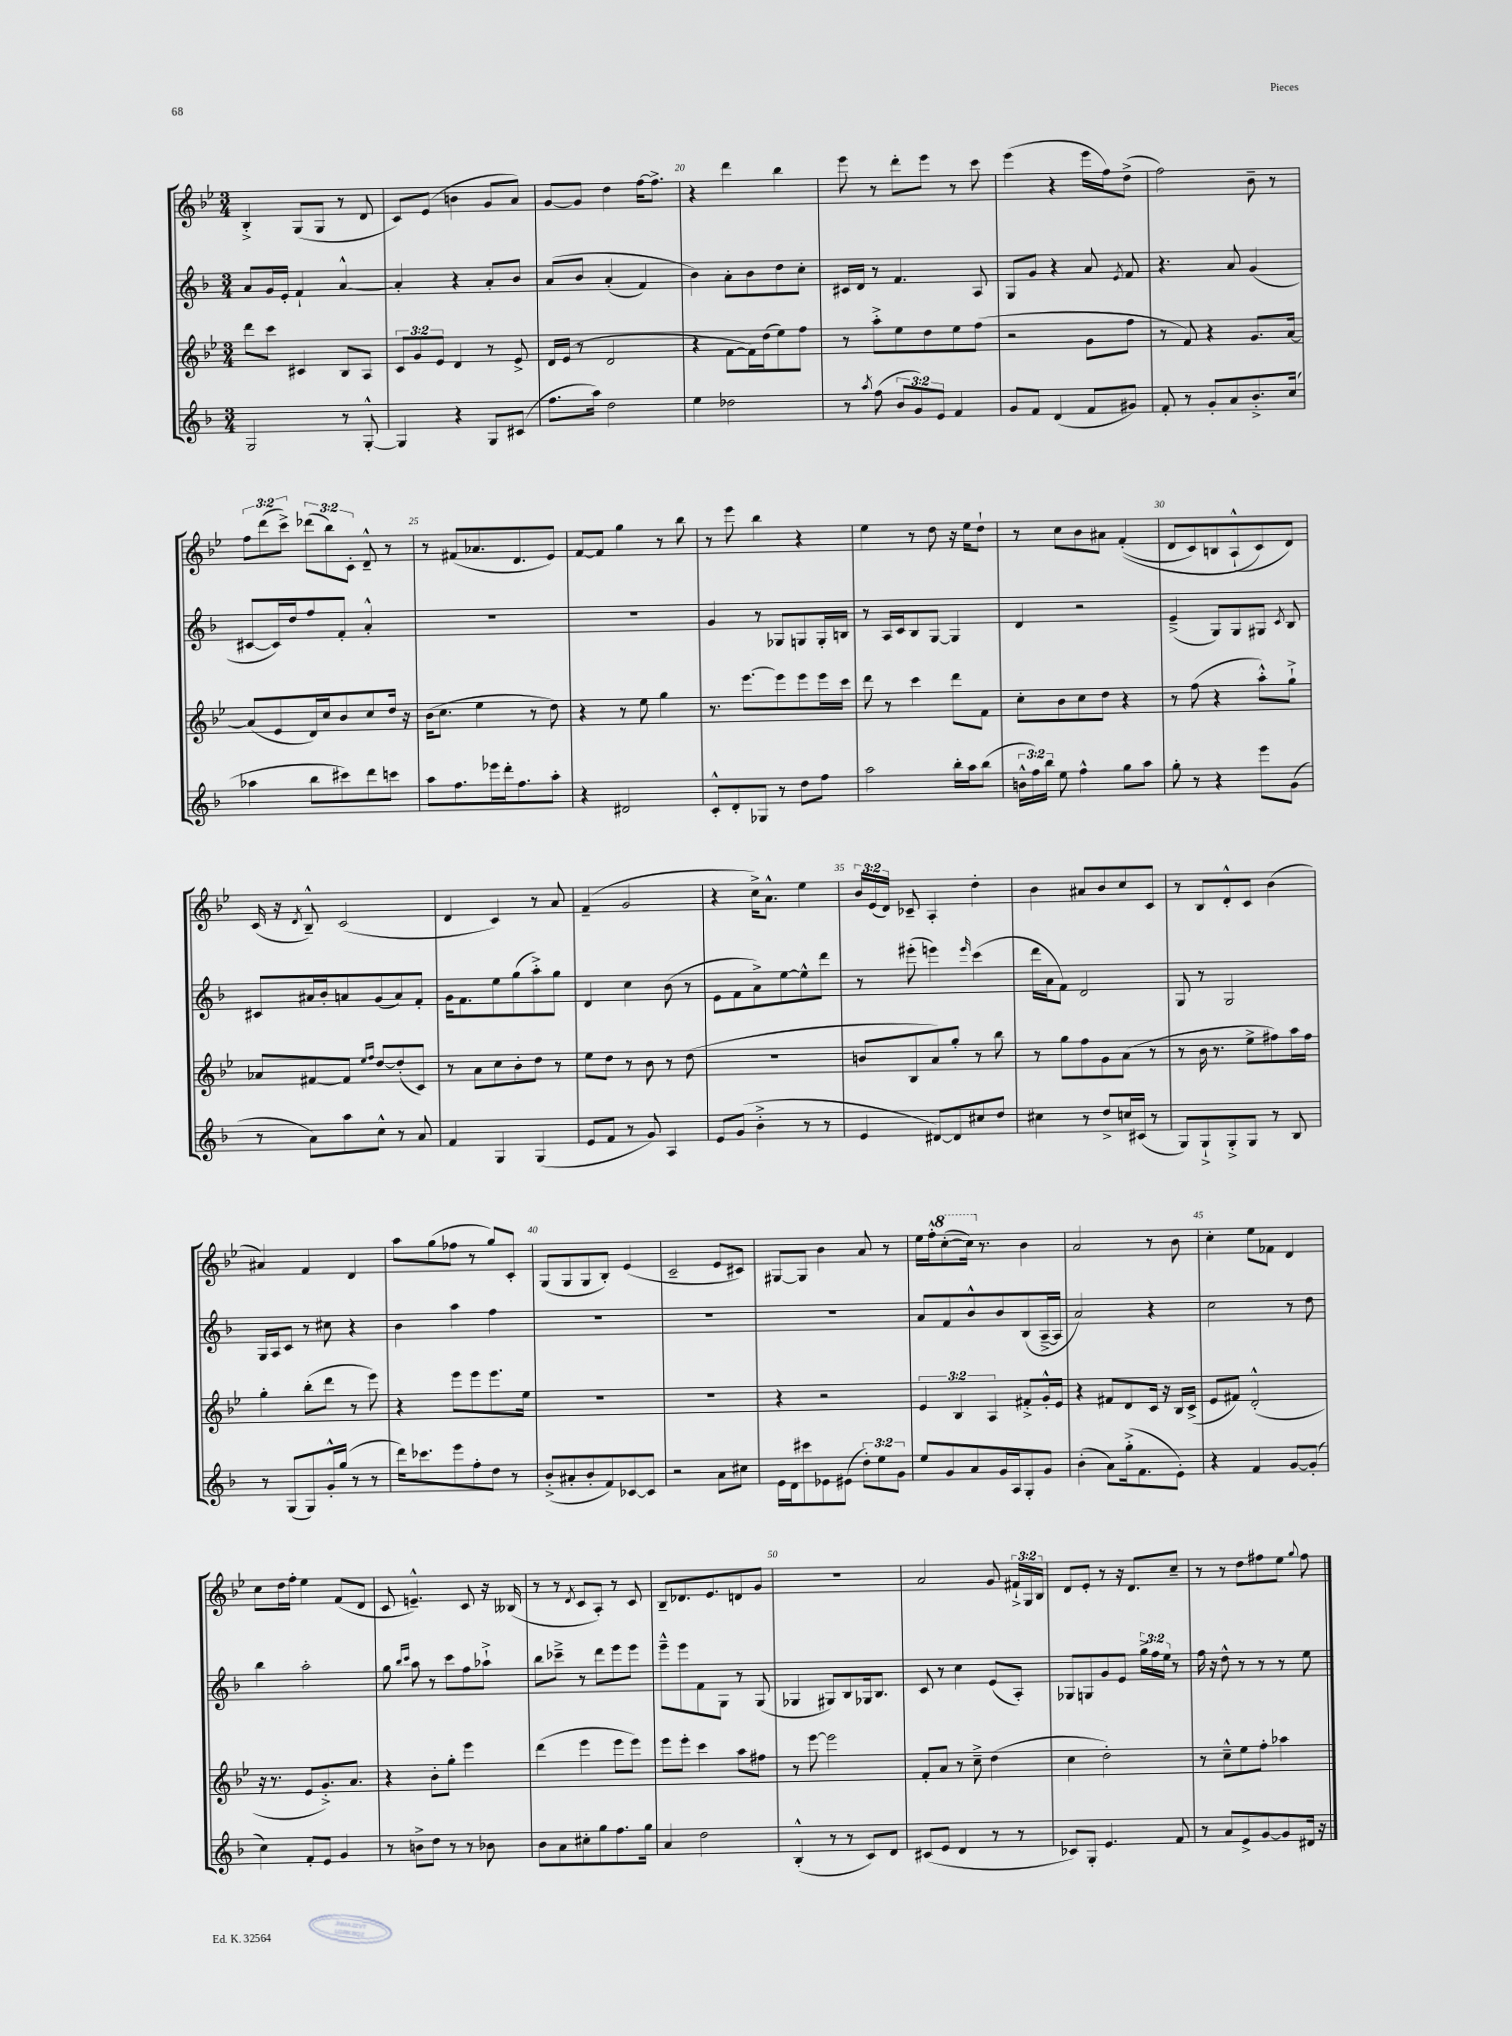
<<
\new StaffGroup <<
\new Staff = "s0" {
    \clef treble \key bes \major \numericTimeSignature \time 3/4 \override Staff.TupletNumber.text = #tuplet-number::calc-fraction-text
    \autoBeamOff bes4-.-> g8[( g8] r8 d'8 |
    c'8[) ees'8]( b'4 g'8[ a'8]) |
    g'8[~ g'8] d''4 f''16[~ f''8.]-> |
    r4 d'''4 bes''4 |
    ees'''8 r8 d'''8[-. ees'''8] r8 c'''8 |
    ees'''4( r4 ees'''16[ f''16) d''8]->( |
    f''2) bes'8-- r8 |
    \tuplet 3/2 { f''8[ d'''8( c'''8]->) } \tuplet 3/2 { des'''8[( bes''8) c'8]-. } d'8---^ r8 |
    r8 fis'8[( aes'8. d'8. ees'8]) |
    f'8[~ f'8] g''4 r8 bes''8 |
    r8 ees'''8 bes''4 r4 |
    ees''4 r8 d''8 r16 ees''16[ d''8]-! |
    r8 c''8[ bes'8 ais'8] f'4-.(\( |
    d'8[ c'8) b8 a8-!-^( c'8\) d'8]) |
    c'16( r16 \acciaccatura { d'8 } bes8---^) c'2( |
    d'4 c'4) r8 a'8 |
    f'4--( g'2 |
    r4 c''16[->) a'8.]-^ ees''4 |
    \tuplet 3/2 { bes'16[ ees'16( d'16]) } ces'8-- a4-. d''4-. |
    bes'4 ais'8[ bes'8 c''8 c'8] |
    r8 bes8[ d'8-.-^ c'8] bes'4( |
    ais'4) f'4 d'4 |
    a''8[ g''8( fes''8] r8 g''8[) c'8]-. |
    g8[( g8 g8 bes8]-.) ees'4( |
    c'2-- ees'8[ cis'8]) |
    gis8[~ gis8] bes'4 a'8 r8 |
    ees''16[ f''16-.-^ \ottava #1 c'''8~-.( c'''16]) \ottava #0 r8. bes'4 |
    a'2 r8 bes'8 |
    c''4-. ees''8[ fes'8] d'4 |
    c''8[ d''16 f''16]-. ees''4 f'8[( d'8] |
    c'8 e'4.---^) c'8 r16 beses16( |
    r8 r8 \acciaccatura { d'8 } c'8[ a8]-.) r8 c'8 |
    bes8[-- des'8. ees'8. d'8 g'8] |
    R2. |
    a'2 g'8 \tuplet 3/2 { fis'16[-!-> g16 bes16] } |
    d'8[ ees'8]-. r8 r16 d'8.[ c''8]-- |
    r8 r8 d''8[ fis''8 ees''8] \appoggiatura { g''8 } fis''8 \bar "|." |
}
\new Staff = "s1" {
    \clef treble \key f \major \numericTimeSignature \time 3/4 \override Staff.TupletNumber.text = #tuplet-number::calc-fraction-text
    \autoBeamOff a'8[ g'16 e'16]-. f'4-! a'4~-^ |
    a'4-. r4 a'8[-. bes'8] |
    a'8[\( bes'8] a'4-.( f'4) |
    bes'4\) a'8[-. bes'8 d''8 c''8]-. |
    cis'16[ d'16] r8 f'4. a8 |
    g8[ g'8] r4 a'8 \acciaccatura { e'8 } f'8 |
    r4. a'8 g'4( |
    cis'8[~ cis'16) d''16 f''8 f'8]-. a'4-.-^ |
    R2. |
    R2. |
    g'4 r8 ges8[ g8 g16-. b16] |
    r8 a16[ c'16 bes8 g8]~ g4 |
    d'4 r2 |
    e'4--->( g8[) g8 gis8] \acciaccatura { c'8 } bes8 |
    cis'8[ ais'16 bes'16-. a'8 g'8( a'8) f'8]-. |
    g'16[ f'8. e''8 g''8( a''8-.->) g''8] |
    d'4 c''4 bes'8( r8 |
    e'8[ f'8 a'8->) e''8~ e''8-^ d'''8] |
    r8 eis'''8-.( e'''4) \grace { e'''16 } c'''4( |
    d'''16[ a'16 f'8]) d'2 |
    g8 r8 g2 |
    g16[ a16 c'8] r8 cis''8 r4 |
    bes'4 a''4 f''4 |
    R2. |
    R2. |
    R2. |
    a'8[ f'8 bes'8-^ bes'8 bes8( a16~---> a16] |
    a'2) r4 |
    c''2 r8 d''8 |
    bes''4 a''2-. |
    g''8 \grace { bes''16[ c'''16] } a''8 r8 c'''8[ f''8 aes''8]-!-> |
    bes''8[ ces'''8]---> r8 d'''8[ e'''8 e'''8] |
    e'''8[---^ e'''8 f'8 g8] r8 g8( |
    ges4 gis8[) bes8 ges16 bes8.] |
    c'8 r8 c''4 e'8[( a8]-.) |
    ges8[ g8 g'8 e'8] \tuplet 3/2 { g''16[-> f''16 e''16] } r8 |
    f''16 r16 d''8-^ r8 r8 r8 e''8 \bar "|." |
}
\new Staff = "s2" {
    \clef treble \key bes \major \numericTimeSignature \time 3/4 \override Staff.TupletNumber.text = #tuplet-number::calc-fraction-text
    \autoBeamOff d'''8[ c'''8] cis'4 bes8[ a8] |
    \tuplet 3/2 { c'8[ g'8 ees'8] } d'4 r8 ees'8-> |
    d'16[ ees'16]( r8 d'2 |
    r4 f'8[~ f'16) d''16( ees''8) f''8] |
    r8 a''8[-.-> ees''8 d''8 ees''8 f''8]( |
    r2 g'8[ f''8] |
    r8 f'8) r4 g'8.[ a'16]~ |
    a'8[( ees'8 d'16) c''16 bes'8 c''8 d''16] r16 |
    bes'16[( c''8.] ees''4 r8 d''8) |
    r4 r8 ees''8 g''4 |
    r8. ees'''8.[~ ees'''8 ees'''8 ees'''16 c'''16] |
    d'''8 r8 c'''4 d'''8[ f'8] |
    c''8[-. bes'8 c''8 d''8] r4 |
    r8 f''8( r4 a''8[-.-^) g''8]-!-> |
    aes'8[ fis'8~ fis'8] \grace { ees''16[ f''16] } d''8[~ d''8-.( c'8]) |
    r8 a'8[ c''8 bes'8-. d''8] r8 |
    ees''8[ d''8] r8 bes'8 r8 d''8( |
    R2. |
    b'8[ bes8 a'8) g''8]-. r8 bes''8 |
    r8 g''8[ f''8 g'8 a'8]( r8 |
    r8 bes'16 r8. ees''8[-> fis''8) a''16 fis''16] |
    g''4-. bes''8[-.( d'''8] r8 ees'''8) |
    r4 ees'''8[ ees'''8 ees'''8. ees''16] |
    R2. |
    R2. |
    r4 r2 |
    \tuplet 3/2 { ees'4 bes4 a4 } fis'8[-.-> g'16-.-^ ees'16] |
    r4 fis'8[ d'8 c'16] r16 bes16[ c'16]->( |
    ees'8[ fis'8]) d'2-.-^( |
    r16 r8. ees'8[ g'8.-.->) a'8.] |
    r4 bes'8[-. g''8]-. ees'''4 |
    d'''4( ees'''4 ees'''8[ ees'''8]) |
    ees'''8[ ees'''8]-. c'''4 a''8[ fis''8] |
    r8 ees'''8~ ees'''2 |
    f'8[-. a'8] r8 c''8---> d''4( |
    c''4 d''2-.) |
    r8 c''8[---^ ees''8 f''8]-. aes''4 \bar "|." |
}
\new Staff = "s3" {
    \clef treble \key f \major \numericTimeSignature \time 3/4 \override Staff.TupletNumber.text = #tuplet-number::calc-fraction-text
    \autoBeamOff g2 r8 g8~-.-^ |
    g4 r4 g8[ cis'8]( |
    f''8.[ a''16]) d''2 |
    e''4 des''2 |
    r8 \acciaccatura { a''8 } f''8( \tuplet 3/2 { bes'8[ g'8) e'8] } f'4 |
    g'8[ f'8] d'4( f'8[ gis'8]) |
    f'8-. r8 g'8[-. a'8 bes'8.-.-> c''16]( |
    aes''4 bes''8[ cis'''8) d'''8 c'''8] |
    a''8[ f''8. ees'''16 d'''16-. f''8. a''8]-. |
    r4 dis'2 |
    c'8[-.-^ d'8-. ges8] r8 d''8[ f''8] |
    a''2 bes''16[-. a''16 bes''8]( |
    \tuplet 3/2 { b'16[-^ f''16) bes''16] } e''8 f''4-^ g''8[ a''8] |
    g''8-. r8 r4 e'''8[ g'8]( |
    r8 a'8[) a''8 c''8]-^ r8 a'8 |
    f'4 g4 g4( |
    e'8[ f'8] r8 g'8) a4 |
    e'8[ g'8]( bes'4-.-> r8 r8 |
    e'4 dis'8[~) dis'8 cis''8 d''8] |
    cis''4 r8 d''8[-> c''16 cis'16]( r8 |
    g8[) g8-!-> g8-.-> g8] r8 bes8 |
    r8 g8[( g8) g'16-.-^ g''16]( r8 r8 |
    d'''16[) ces'''8. e'''8 f''8-. d''8] r8 |
    bes'8[-.->( ais'8-. bes'8-. f'8) ces'8~ ces'8] |
    r2 a'8[ cis''8] |
    e'16[ d'16 cis'''8 ees'8 eis'8]( \tuplet 3/2 { d''8[-.) e''8 g'8] } |
    e''8[ g'8 a'8 g'16 a16 g8-. g'8] |
    bes'4-.( a'8[) g''16-.->( f'8. e'8]-.) |
    r4 f'4 g'8[~ g'8]-.( |
    c''4) f'8[-. e'8] g'4 |
    r8 b'8[-> d''8] r8 r8 bes'8 |
    bes'8[ a'8 cis''8-. g''8 f''8. g''16] |
    a'4 d''2 |
    bes4-.-^( r8 r8 c'8[) d'8] |
    cis'8[( e'8] d'4 r8 r8 |
    ces'8[) g8]-. e'4. f'8 |
    r8 a'8[ e'8-> g'8~ g'8 dis'16] r16 \bar "|." |
}
>>
>>
\layout { \context { \Score currentBarNumber = #17 \override BarNumber.break-visibility = ##(#f #t #t) barNumberVisibility = #(every-nth-bar-number-visible 5) } }
